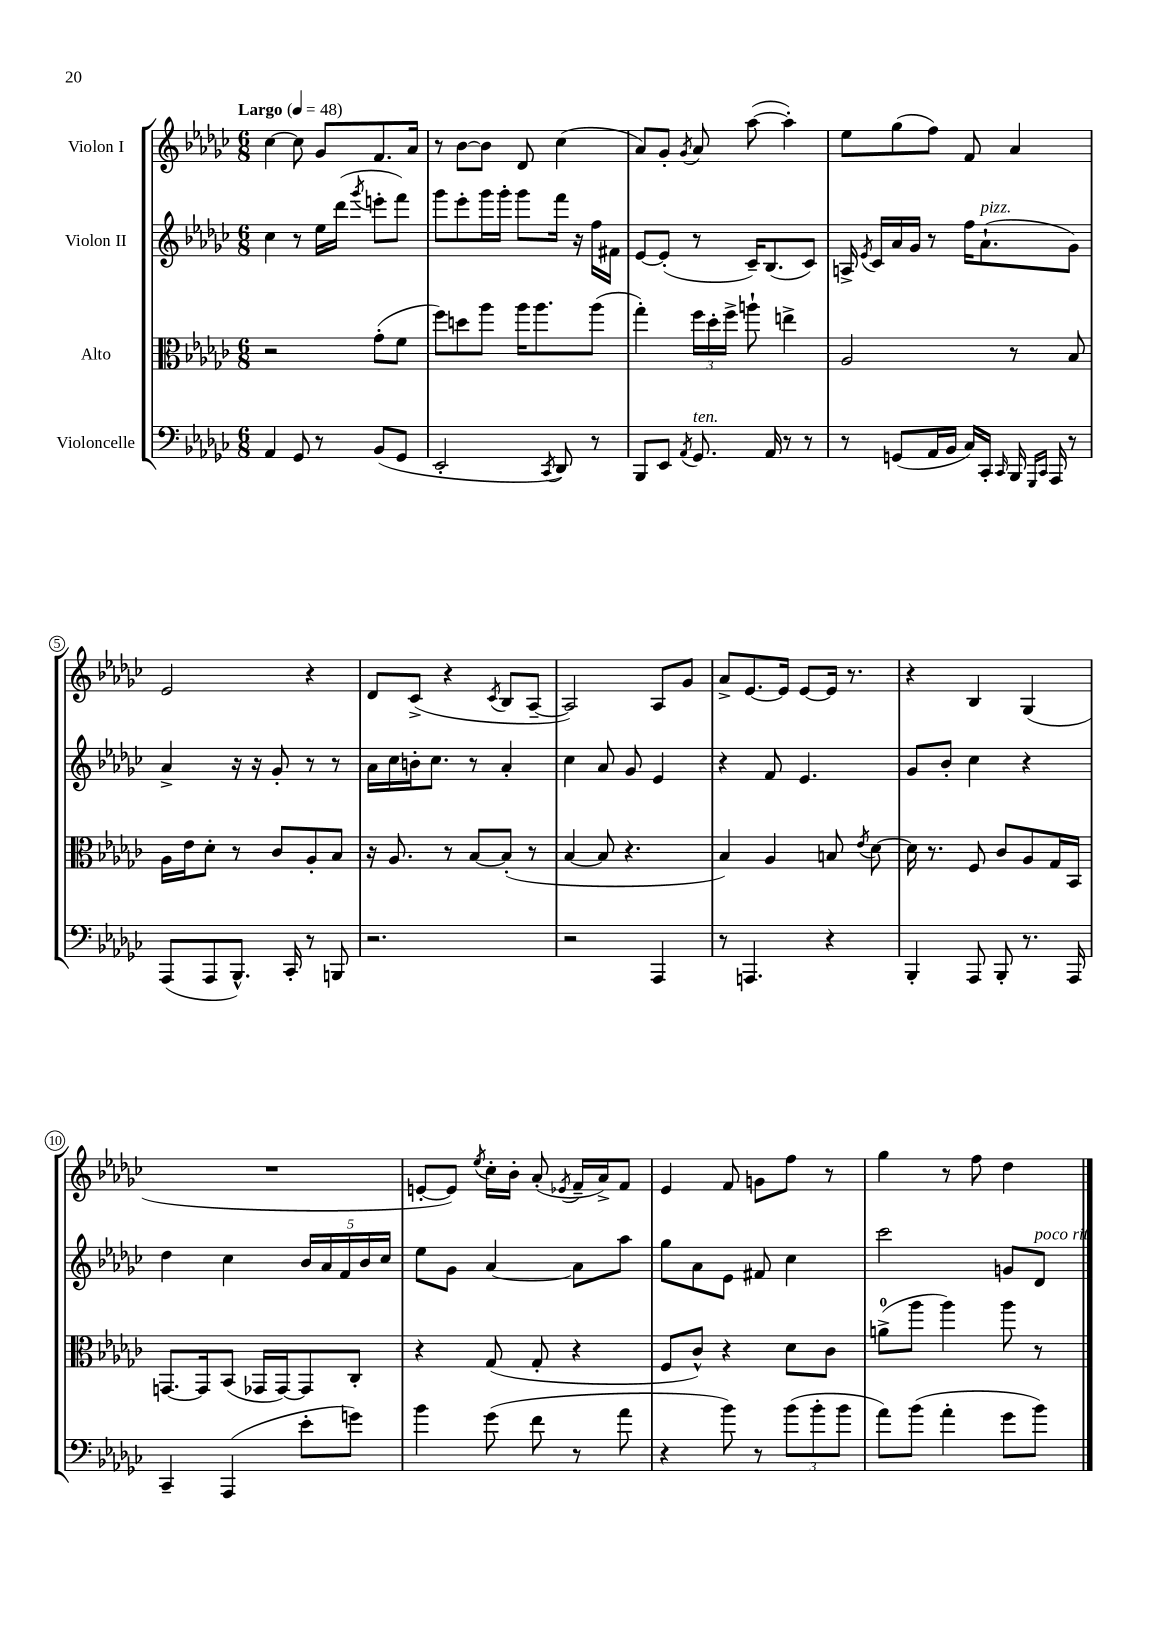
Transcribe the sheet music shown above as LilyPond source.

<<
\new StaffGroup <<
\new Staff = "s0" \with { instrumentName = "Violon I" } {
    \clef treble \key ges \major \numericTimeSignature \time 6/8 \tempo "Largo" 4 = 48
    \autoBeamOff ces''4~ ces''8 ges'8[ f'8. aes'16] |
    r8 bes'8[~ bes'8] des'8 ces''4( |
    aes'8[) ges'8]-. \acciaccatura { ges'8 } aes'8 aes''8~( aes''4-.) |
    ees''8[ ges''8( f''8]) f'8 aes'4 |
    ees'2 r4 |
    des'8[ ces'8]->( r4 \acciaccatura { ces'8 } bes8[ aes8]~-- |
    aes2) aes8[ ges'8] |
    aes'8[-> ees'8.~ ees'16] ees'8[~ ees'16] r8. |
    r4 bes4 ges4( |
    R2. |
    e'8[~-. e'8]) \acciaccatura { ees''8 } ces''16[-. bes'16]-. aes'8-.( \acciaccatura { ees'8 } f'16[-- aes'16->) f'8] |
    ees'4 f'8 g'8[ f''8] r8 |
    ges''4 r8 f''8 des''4 \bar "|." |
}
\new Staff = "s1" \with { instrumentName = "Violon II" } {
    \clef treble \key ges \major \numericTimeSignature \time 6/8
    \autoBeamOff ces''4 r8 ees''16[ des'''16]( \acciaccatura { ges'''8 } e'''8[-. f'''8]) |
    ges'''8[ ees'''8-. ges'''16 ges'''16]-. ges'''8[ f'''16] r16 f''16[ fis'16] |
    ees'8[~ ees'8]-.( r8 ces'16[--) bes8.( ces'8]) |
    a16-> \acciaccatura { ees'8 } ces'16[ aes'16 ges'16] r8 f''16[ aes'8.-!^\markup { \italic "pizz." }( ges'8]) |
    aes'4-> r16 r16 ges'8-. r8 r8 |
    aes'16[ ces''16 b'16-. ces''8.] r8 aes'4-. |
    ces''4 aes'8 ges'8 ees'4 |
    r4 f'8 ees'4. |
    ges'8[ bes'8]-. ces''4 r4 |
    des''4 ces''4 \tuplet 5/4 { bes'16[ aes'16 f'16 bes'16 ces''16] } |
    ees''8[ ges'8] aes'4~ aes'8[ aes''8] |
    ges''8[ aes'8 ees'8] fis'8 ces''4 |
    ces'''2 g'8[ des'8]^\markup { \italic "poco rit." } \bar "|." |
}
\new Staff = "s2" \with { instrumentName = "Alto" } {
    \clef alto \key ges \major \numericTimeSignature \time 6/8
    \autoBeamOff r2 ges'8[-.( f'8] |
    f''8[) d''8 aes''8] aes''16[ aes''8. aes''8]( |
    ges''4-.) \tuplet 3/2 { f''16[ des''16-. f''16]-> } a''8-! e''4-> |
    aes2 r8 bes8 |
    aes16[ ees'16 des'8]-. r8 ces'8[ aes8-. bes8] |
    r16 aes8. r8 bes8[~ bes8]-.( r8 |
    bes4~ bes8 r4. |
    bes4) aes4 b8 \acciaccatura { ees'8 } des'8~ |
    des'16 r8. f8 ces'8[ aes8 ges16 bes,16] |
    g,8.[~ g,16 bes,8]( ges,16[ ges,16~) ges,8 ces8]-. |
    r4 ges8( ges8-. r4 |
    f8[ ces'8]-^) r4 des'8[ ces'8] |
    a'8[-0->( aes''8] aes''4) aes''8 r8 \bar "|." |
}
\new Staff = "s3" \with { instrumentName = "Violoncelle" } {
    \clef bass \key ges \major \numericTimeSignature \time 6/8
    \autoBeamOff aes,4 ges,8 r8 bes,8[( ges,8] |
    ees,2-. \acciaccatura { ces,8 } des,8) r8 |
    bes,,8[ ees,8] \acciaccatura { aes,8 } ges,8.^\markup { \italic "ten." } aes,16 r8 r8 |
    r8 g,8[( aes,16 bes,16] ces16[) ces,16]-. \grace { ces,16 } bes,,16 \grace { ges,,16[ ces,16] } aes,,16 r8 |
    aes,,8[( aes,,8 bes,,8.]-^) ces,16-. r8 b,,8 |
    r2. |
    r2 aes,,4 |
    r8 a,,4. r4 |
    bes,,4-. aes,,8 bes,,8-. r8. aes,,16 |
    ces,4-- aes,,4( ees'8[-. g'8]) |
    bes'4 ges'8( f'8 r8 aes'8 |
    r4 bes'8) r8 \tuplet 3/2 { bes'8[( bes'8-. bes'8] } |
    aes'8[) bes'8]( aes'4-. ges'8[ bes'8]) \bar "|." |
}
>>
>>
\layout { \context { \Score \override BarNumber.stencil = #(make-stencil-circler 0.1 0.3 ly:text-interface::print) } }
